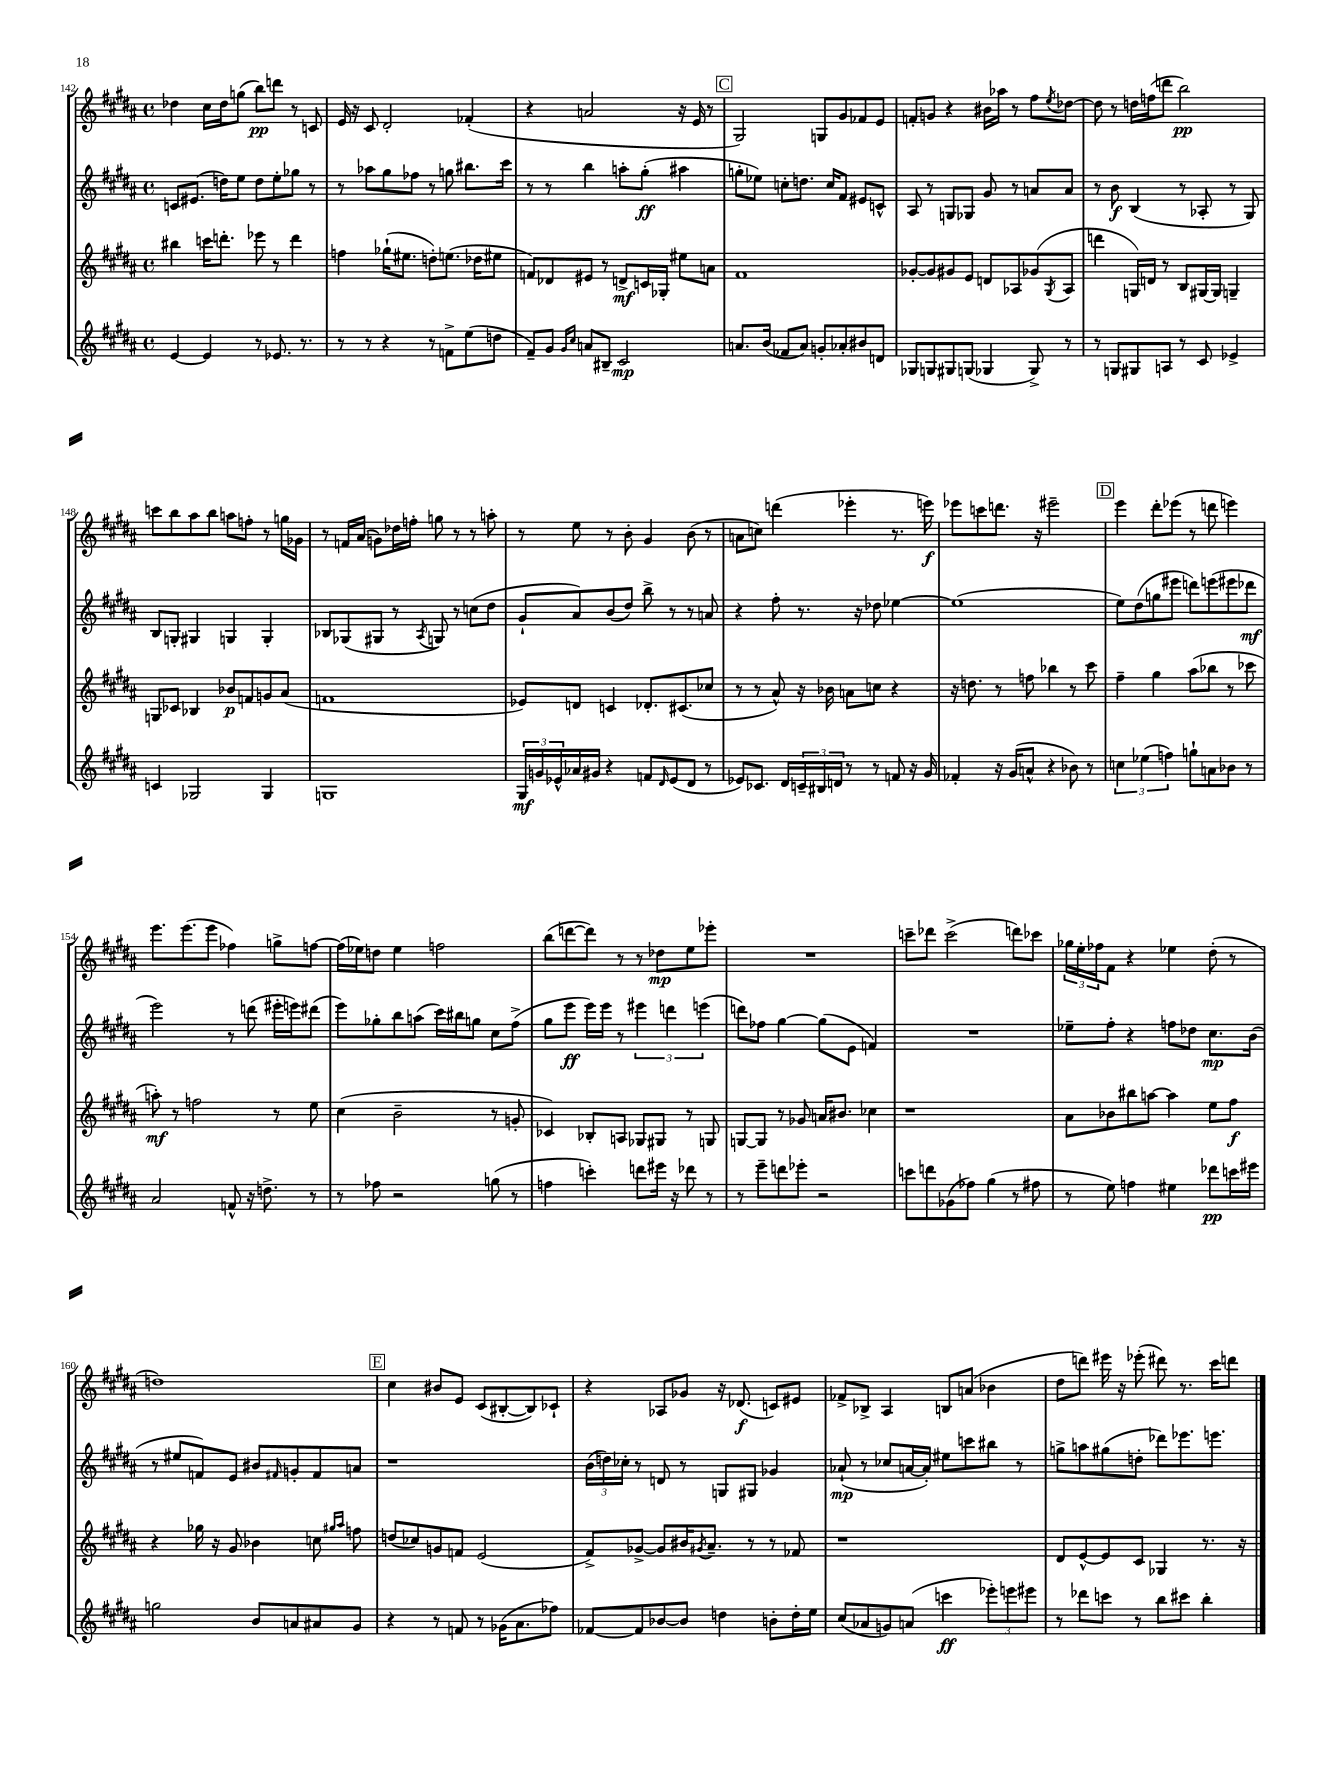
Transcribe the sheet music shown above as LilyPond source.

<<
\new StaffGroup <<
\new Staff = "s0" {
    \clef treble \key b \major \defaultTimeSignature \time 4/4
    des''4 cis''16 des''16 g''8( b''8\pp) d'''8 r8 c'8 |
    e'16 r16 cis'8 dis'2-. fes'4-.( |
    r4 a'2 r16 e'16 r8 |
    \mark \markup { \box "C" } gis2) g8 gis'8 fes'8 e'8 |
    f'8-. g'8 r4 bis'16 aes''16 r8 fis''8 \acciaccatura { e''8 } des''8~ |
    des''8 r8 d''16 f''16( d'''8 b''2\pp) |
    c'''8 b''8 ais''8 b''8 a''8 f''8-. r8 g''16 ges'16 |
    r8 f'16 ais'16( g'8) des''16 f''16-. g''8 r8 r8 a''8-. |
    r8 e''8 r8 b'8-. gis'4 b'8( r8 |
    a'8 c''8) d'''4( ees'''4-. r8. e'''16\f) |
    ees'''8 c'''8 d'''8. r16 eis'''2-- |
    \mark \markup { \box "D" } e'''4 dis'''8-. ees'''8( r8 d'''8 e'''4) |
    e'''8. e'''8.( e'''8 fes''4) g''8-> f''8~ |
    f''16( ees''16) d''8 ees''4 f''2 |
    b''8( d'''8~ d'''8) r8 r8 des''8\mp e''8 ees'''8-. |
    R1 |
    c'''8-- des'''8 c'''2->( d'''8) ces'''8 |
    \tuplet 3/2 { ges''16 e''16-. fes''16 } fis'8 r4 ees''4 dis''8-.( r8 |
    d''1) |
    \mark \markup { \box "E" } cis''4 bis'8 e'8 cis'8( bis8~-. bis8) ces'8-! |
    r4 aes8 ges'8 r16 des'8.\f( c'8) eis'8 |
    fes'8-> bes8-> ais4 b8 a'8( bes'4 |
    dis''8 d'''8) eis'''16 r16 ees'''8-.( dis'''8) r8. cis'''16 d'''8 \bar "|." |
}
\new Staff = "s1" {
    \clef treble \key b \major \defaultTimeSignature \time 4/4
    c'8 eis'8.( d''16) e''8 d''8 e''8-. ges''8 r8 |
    r8 aes''8 gis''8 fes''8 r8 g''8 bis''8. cis'''16 |
    r8 r8 b''4 a''8-. gis''8-.\ff( ais''4 |
    \mark \markup { \box "C" } g''8-. ees''8) c''8-. d''8. c''16 fis'8 eis'8 c'8-^ |
    ais8 r8 g8 ges8 gis'8 r8 a'8 a'8 |
    r8 b'8\f b4( r8 aes8-. r8 gis8) |
    b8 g8-. gis4 g4 g4-. |
    bes8 ges8( gis8 r8 \acciaccatura { ais8 } g8) r8 c''8( dis''8 |
    gis'8-! ais'8) b'8( dis''8) b''8-> r8 r8 a'8 |
    r4 fis''8-. r8. r16 des''8 ees''4~ |
    ees''1( |
    \mark \markup { \box "D" } e''8) dis''8( g''8 eis'''8 d'''8) e'''8( eis'''8 des'''8\mf |
    e'''2) r8 d'''8( eis'''16-. e'''16) dis'''8( |
    e'''8) ges''8-. b''8 a''8( cis'''16) bis''16 g''8 cis''8 fis''8->( |
    gis''8 e'''8\ff e'''16) e'''16 r8 \tuplet 3/2 { eis'''4 d'''4 e'''4( } |
    d'''8) fes''8 gis''4~ gis''8( e'8 f'4) |
    R1 |
    ees''8-- fis''8-. r4 f''8 des''8 cis''8.\mp b'16( |
    r8 eis''8 f'8) e'8 bis'8 \grace { fis'16 } g'8-. fis'8 a'8 |
    \mark \markup { \box "E" } r1 |
    \tuplet 3/2 { b'16( d''16) ces''16-. } r8 d'8 r8 g8 gis8 ges'4 |
    aes'8-!\mp( r8 ces''8 a'16~ a'16-.) eis''8 c'''8 bis''8 r8 |
    g''8-> a''8 gis''8( d''8-. des'''8) ees'''8. e'''8. \bar "|." |
}
\new Staff = "s2" {
    \clef treble \key b \major \defaultTimeSignature \time 4/4
    bis''4 c'''16 d'''8.-. ees'''8 r8 d'''4 |
    f''4 ges''16-!( eis''8. d''8-.) e''8.( des''16 eis''8 |
    f'8) des'8 eis'8 r8 d'8->\mf c'16 ges16-. eis''8 a'8 |
    \mark \markup { \box "C" } fis'1 |
    ges'8~-. ges'8 gis'8 e'8 d'8 aes8 ges'8( \acciaccatura { gis8 } aes8 |
    d'''4 g16) d'16 r8 b8 gis16~ gis16 g4-- |
    g8 ces'8 bes4 bes'8\p f'8 g'8 ais'8( |
    f'1 |
    ees'8) d'8 c'4 des'8.-. cis'8.( ces''8 |
    r8 r8 ais'8-^) r16 bes'16 a'8 c''8 r4 |
    r16 d''8. r8 f''8 bes''4 r8 cis'''8 |
    \mark \markup { \box "D" } fis''4-- gis''4 ais''8( bes''8 r8 ces'''8 |
    a''8-.\mf) r8 f''2 r8 e''8 |
    cis''4( b'2-- r8 g'8-. |
    ces'4) bes8-. a8 ges8 gis8 r8 g8 |
    g8~ g8 r8 ges'8 a'16 bis'8. ces''4 |
    r1 |
    ais'8 bes'8 bis''8 a''8~ a''4 e''8 fis''8\f |
    r4 ges''16 r16 gis'8 bes'4 c''8 \grace { gis''16 ais''16 } f''8 |
    \mark \markup { \box "E" } d''8( ces''8) g'8 f'8 e'2( |
    fis'8->) ges'8~-> ges'8 bis'16 \acciaccatura { gis'8 } ais'8.-- r8 r8 fes'8 |
    r1 |
    dis'8 e'8~-^ e'8 cis'8 ges4 r8. r16 \bar "|." |
}
\new Staff = "s3" {
    \clef treble \key b \major \defaultTimeSignature \time 4/4
    e'4~ e'4 r8 ees'8. r8. |
    r8 r8 r4 r8 f'8-> e''8( d''8 |
    fis'8--) gis'8 \grace { gis'16 cis''16 } a'8 bis8-- cis'2\mp |
    \mark \markup { \box "C" } a'8. b'16( fes'8 a'8) g'8-. aes'8-. bis'8 d'8 |
    ges8 g8 gis8 g8( ges4 ges8->) r8 |
    r8 g8 gis8 a8 r8 cis'8 ees'4-> |
    c'4 ges2 ges4 |
    g1 |
    \tuplet 3/2 { gis16\mf g'16 ees'16-^ } aes'16 gis'16 r4 f'8 \grace { dis'16 } ees'8( dis'8 r8 |
    ees'8) ces'8. dis'16 \tuplet 3/2 { c'16-- bis16 d'16 } r8 r8 f'8 r16 gis'16 |
    fes'4-. r16 gis'16( a'8-^ r4 bes'8) r8 |
    \mark \markup { \box "D" } \tuplet 3/2 { c''4 ees''4( f''4) } g''8-! a'8 bes'8 r8 |
    ais'2 f'8-^ r16 d''8.-> r8 |
    r8 fes''8 r2 g''8( r8 |
    f''4 c'''4-.) d'''8 eis'''16 r16 des'''8 r8 |
    r8 e'''8-- d'''8 ees'''8-. r2 |
    c'''8 d'''8 ges'8( fes''8) gis''4( r8 fis''8 |
    r8 e''8) f''4 eis''4 des'''8\pp c'''16 eis'''16 |
    g''2 b'8 a'8 ais'8 gis'8 |
    \mark \markup { \box "E" } r4 r8 f'8 r8 ges'16( ais'8. fes''8) |
    fes'8~ fes'8 bes'8~ bes'8 d''4 b'8-. d''16-. e''16 |
    cis''8( aes'8 g'8) a'8( c'''4\ff \tuplet 3/2 { ees'''8-.) e'''8 eis'''8 } |
    r8 des'''8 c'''8 r8 b''8 cis'''8 b''4-. \bar "|." |
}
>>
>>
\layout { \context { \Score currentBarNumber = #142 } }
